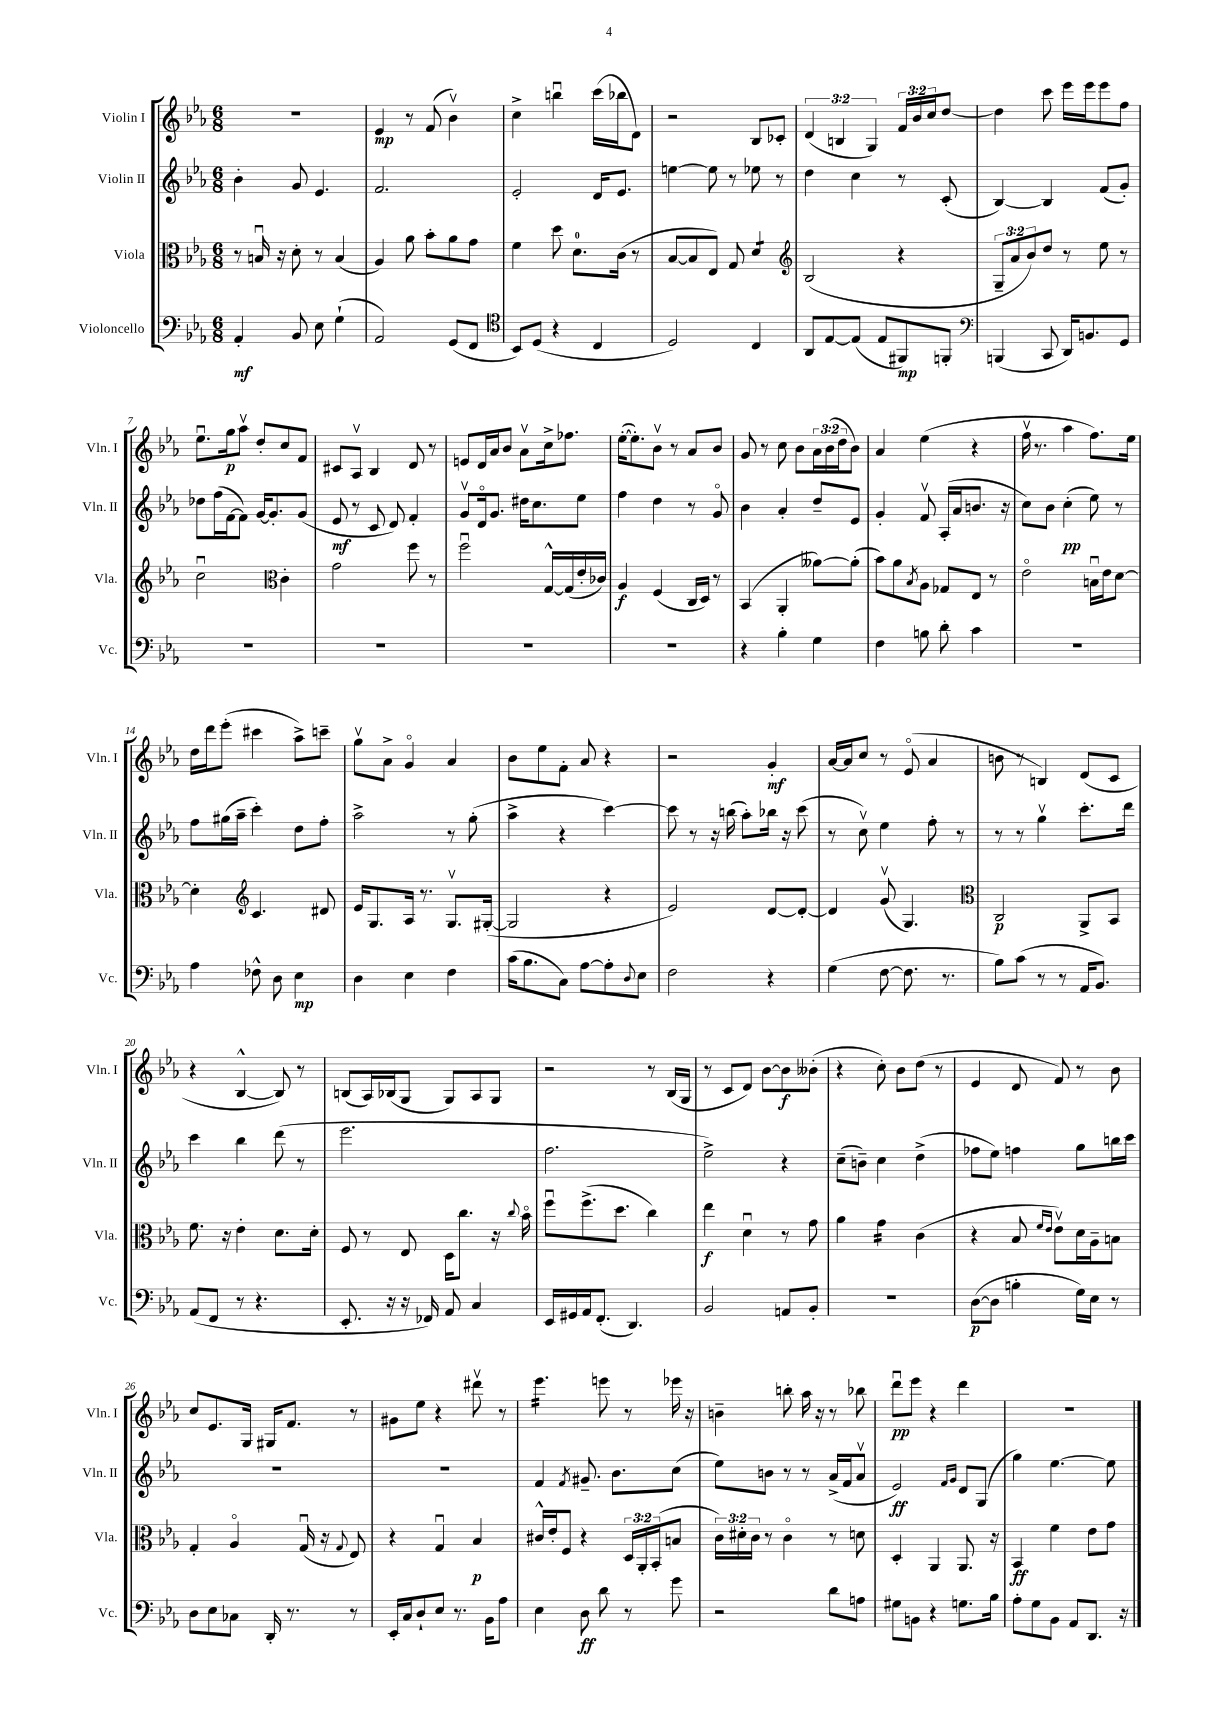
<<
\new StaffGroup <<
\new Staff = "s0" \with { instrumentName = "Violin I" shortInstrumentName = "Vln. I" } {
    \clef treble \key ees \major \numericTimeSignature \time 6/8 \override Staff.TupletNumber.text = #tuplet-number::calc-fraction-text
    R2. |
    ees'4\mp r8 f'8( bes'4\upbow) |
    c''4-> b''4\downbow c'''16( bes''16 d'8) |
    r2 bes8 ces'8-. |
    \tuplet 3/2 { d'4( b4 g4) } \tuplet 3/2 { f'16 bes'16 c''16 } d''8~ |
    d''4 c'''8 ees'''16 ees'''16 ees'''8 f''8 |
    ees''8.\downbow g''16\p aes''8\upbow d''8-. c''8 f'8 |
    cis'8 aes8\upbow bes4 d'8 r8 |
    e'8 d'16 aes'16 bes'8 aes'8\upbow c''16-> fes''8. |
    ees''16~-.( ees''8.-.) bes'8\upbow r8 aes'8 bes'8 |
    g'8 r8 c''8 bes'8 \tuplet 3/2 { aes'16 bes'16( d''16 } bes'8) |
    aes'4 ees''4( r4 |
    f''16\upbow r8. aes''4 f''8.) ees''16 |
    d''16 d'''16 ees'''8-.( cis'''4 aes''8->) c'''8-- |
    g''8\upbow aes'8-> g'4\flageolet aes'4 |
    bes'8 ees''8 f'8-. aes'8 r4 |
    r2 g'4-.\mf |
    aes'16~ aes'16 c''8 r8 ees'8\flageolet( aes'4 |
    b'8 r8 b4) d'8( c'8 |
    r4 bes4~-^ bes8) r8 |
    b8( aes16) bes16( g8 g8) aes8 g8 |
    r2 r8 bes16( g16 |
    r8 c'8 d'8) bes'8~ bes'8\f beses'8-.( |
    r4 c''8-.) bes'8 d''8( r8 |
    ees'4 d'8 f'8) r8 bes'8 |
    c''8 ees'8. g16 gis16 f'8. r8 |
    gis'8 ees''8 r4 dis'''8\upbow r8 |
    ees'''4.:16 e'''8 r8 ees'''16 r16 |
    b'4-- b''8-. aes''16 r16 r8 bes''8 |
    d'''8\downbow\pp ees'''8 r4 d'''4 |
    R2. \bar "|." |
}
\new Staff = "s1" \with { instrumentName = "Violin II" shortInstrumentName = "Vln. II" } {
    \clef treble \key ees \major \numericTimeSignature \time 6/8
    bes'4-. g'8 ees'4. |
    f'2. |
    ees'2-. d'16 ees'8. |
    e''4~ e''8 r8 ees''8 r8 |
    d''4 c''4 r8 c'8-.( |
    bes4~) bes4 f'8( g'8-.) |
    des''8 f''16( f'16~ f'8) g'16~ g'8.-. g'8( |
    ees'8\mf r8 c'8 d'8) f'4-. |
    g'8\upbow d'16\flageolet g'8. dis''16 c''8. ees''8 |
    f''4 d''4 r8 g'8\flageolet |
    bes'4 aes'4-. d''8-- ees'8 |
    g'4-. f'8\upbow aes16-.( aes'16 b'8. r16 |
    c''8) bes'8 c''4-.\pp( ees''8) r8 |
    f''8 gis''16( aes''16-- c'''4-.) d''8 f''8-. |
    aes''2-> r8 g''8-.( |
    aes''4-> r4 c'''4~) |
    c'''8 r8 r16 b''16( aes''8-.) bes''16 r16 c'''8( |
    r8 c''8\upbow) ees''4 f''8-. r8 |
    r8 r8 g''4\upbow c'''8.-. d'''16 |
    c'''4 bes''4 d'''8( r8 |
    ees'''2. |
    f''2. |
    ees''2->) r4 |
    c''8--( b'8--) c''4 d''4->( |
    fes''8 ees''8) f''4 g''8 b''16 c'''16 |
    R2. |
    R2. |
    f'4 \acciaccatura { f'8 } gis'8.-- bes'8. c''8( |
    ees''8) b'8 r8 r8 aes'16->( f'16 aes'8\upbow |
    ees'2\ff) \grace { f'16 g'16 } d'8 g8( |
    g''4) ees''4.~ ees''8 \bar "|." |
}
\new Staff = "s2" \with { instrumentName = "Viola" shortInstrumentName = "Vla." } {
    \clef alto \key ees \major \numericTimeSignature \time 6/8 \override Staff.TupletNumber.text = #tuplet-number::calc-fraction-text
    r8 b16\downbow r16 d'8-. r8 b4( |
    aes4) aes'8 bes'8-. aes'8 g'8 |
    f'4 d''8 d'8.-0 c'16( r8 |
    bes8~ bes8 ees8) g8 \clef treble d'4:8 |
    bes2( r4 |
    \tuplet 3/2 { g8-- aes'8 bes'8) } d''8 r8 ees''8 r8 |
    c''2\downbow \clef alto c'4-. |
    g'2 f''8 r8 |
    f''2\downbow g16~-^ g16( ees'16-. ces'16) |
    aes4\f f4( c16 d16) r8 |
    bes,4( aes,4-. aeses'8~) aeses'8-.( |
    bes'8) aes'8 \acciaccatura { bes8 } aes8 ges8 ees8 r8 |
    ees'2\flageolet b16\downbow ees'16 d'8~ |
    d'4-. \clef treble c'4. dis'8 |
    ees'16 g8. aes16 r8. g8.\upbow gis16~-.( |
    gis2 r4 |
    ees'2) d'8~ d'8~-. |
    d'4 g'8\upbow( g4.) |
    \clef alto c2\p aes,8-> bes,8 |
    f'8. r16 ees'4-. d'8. d'16-. |
    f8 r8 ees8 d16 c''8. r16 \appoggiatura { c''8 } bes'16\flageolet |
    f''8\downbow f''8.->( d''8. c''4) |
    ees''4\f d'4\downbow r8 g'8 |
    aes'4 g'4:16 c'4( |
    r4 bes8 \grace { f'16 ees'16 } ees'8\upbow) d'16 aes16-- b8 |
    g4-. aes4\flageolet g16\downbow( r16 \appoggiatura { g8 } ees8) |
    r4 g4\downbow bes4\p |
    cis'16-^ ees'16-. f8 r4 \tuplet 3/2 { d16 aes,16-. bes,16-.( } b8 |
    \tuplet 3/2 { c'16) dis'16-. c'16 } r8 c'4\flageolet r8 d'8 |
    d4-. aes,4 aes,8. r16 |
    bes,4\ff f'4 ees'8 g'8 \bar "|." |
}
\new Staff = "s3" \with { instrumentName = "Violoncello" shortInstrumentName = "Vc." } {
    \clef bass \key ees \major \numericTimeSignature \time 6/8
    aes,4-.\mf bes,8 ees8 g4-!( |
    aes,2) g,8( f,8 |
    \clef tenor bes,8) d8( r4 c4 |
    d2) c4 |
    aes,8 ees8~ ees8( ees8 fis,8\mp) f,8-. |
    \clef bass b,,4( c,8 d,16) b,8. g,8 |
    R2. |
    R2. |
    R2. |
    R2. |
    r4 bes4-. g4 |
    f4 b8 d'8-. c'4 |
    R2. |
    aes4 fes8-^ d8 ees4\mp |
    d4 ees4 f4 |
    c'16( bes8. c8) aes8~ aes8-. \appoggiatura { d8 } ees8 |
    f2 r4 |
    g4( f8~ f8. r8. |
    bes8) c'8( r8 r8 aes,16 bes,8.) |
    aes,8( f,8 r8 r4. |
    ees,8.-. r16 r16 fes,16) aes,8 c4 |
    ees,16 gis,16 aes,16 f,8.-.( d,4.) |
    bes,2 a,8 bes,8-. |
    R2. |
    d8~\p( d8 b4-. g16) ees16 r8 |
    d8 ees8 ces8 d,16-. r8. r8 |
    ees,16-. c16 d8-! ees8 r8. bes,16 aes8 |
    ees4 d8\ff d'8 r8 g'8 |
    r2 d'8 a8 |
    gis8 b,8 r4 g8. bes16 |
    aes8-. g8 bes,8 aes,8 d,8. r16 \bar "|." |
}
>>
>>
